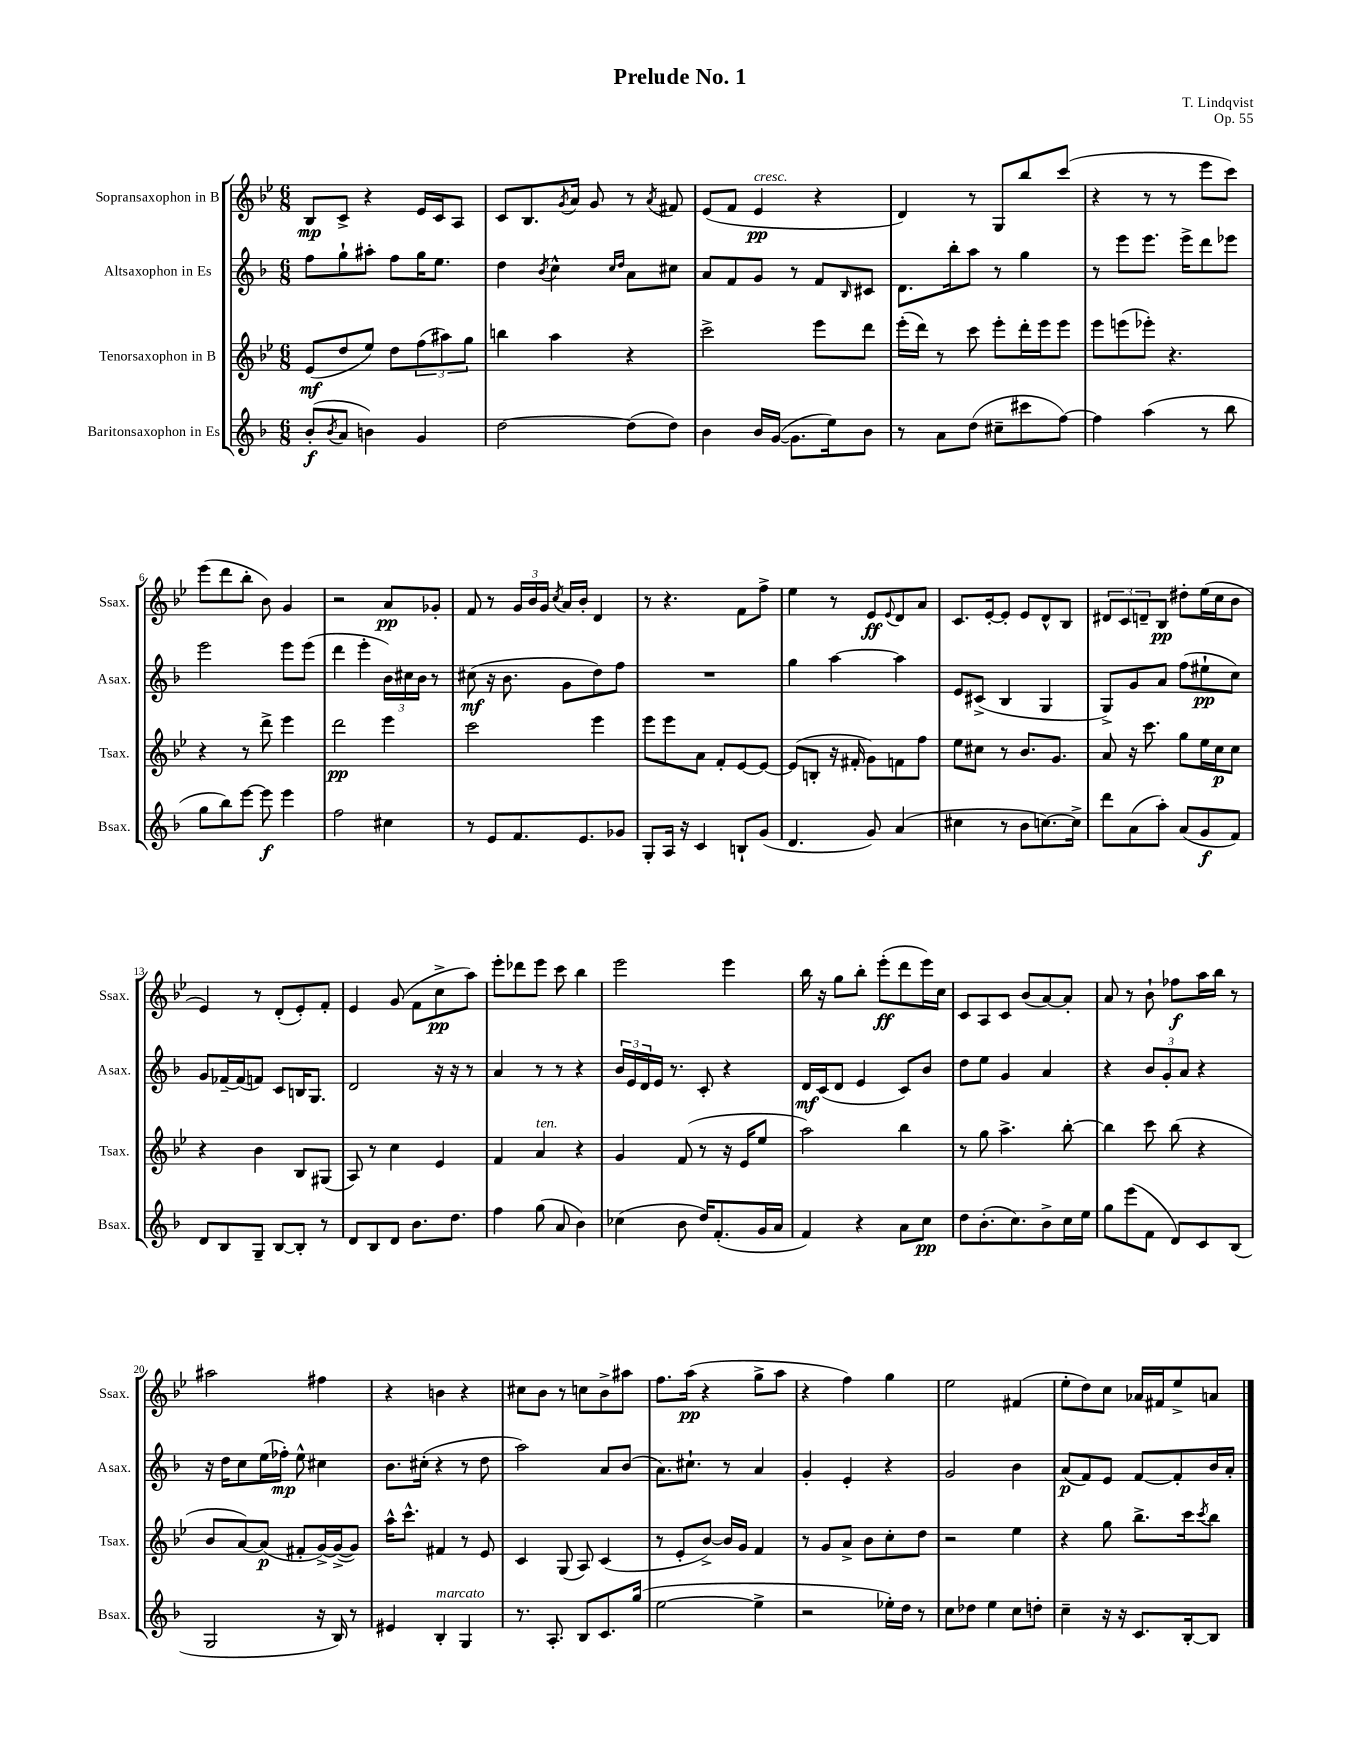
\header { title = "Prelude No. 1" composer = "T. Lindqvist" opus = "Op. 55" }
<<
\new StaffGroup <<
\new Staff = "s0" \with { instrumentName = "Sopransaxophon in B" shortInstrumentName = "Ssax." } {
    \clef treble \key bes \major \numericTimeSignature \time 6/8
    bes8\mp c'8-> r4 ees'16 c'16 a8 |
    c'8 bes8. \acciaccatura { g'8 } a'16 g'8 r8 \acciaccatura { a'8 } fis'8 |
    ees'8( f'8 ees'4\pp^\markup { \italic "cresc." } r4 |
    d'4) r8 g8 bes''8 c'''8( |
    r4 r8 r8 ees'''8 c'''8) |
    ees'''8( d'''8 bes''8-. bes'8) g'4 |
    r2 a'8\pp ges'8-. |
    f'8 r8 \tuplet 3/2 { g'16 bes'16 g'16 } \acciaccatura { c''8 } a'16 bes'16-. d'4 |
    r8 r4. f'8 f''8-> |
    ees''4 r8 ees'8\ff \appoggiatura { ees'8 } d'8 a'8 |
    c'8. ees'16~-. ees'8-. ees'8 d'8-^ bes8 |
    \tuplet 3/2 { dis'8 c'8 d'8-- } bes8\pp dis''8-. ees''16( c''16 bes'8 |
    ees'4) r8 d'8-.( ees'8-.) f'8-. |
    ees'4 g'8( f'8 c''8->\pp a''8) |
    ees'''8-. des'''8 ees'''8 c'''8 bes''4 |
    ees'''2 ees'''4 |
    bes''16 r16 g''8 bes''8-. ees'''8-.\ff( d'''8 ees'''16) c''16 |
    c'8 a8 c'8 bes'8( a'8~) a'8-. |
    a'8 r8 bes'8-! fes''8\f a''16 bes''16 r8 |
    ais''2 fis''4 |
    r4 b'4 r4 |
    cis''8 bes'8 r8 c''8 bes'8-> ais''8 |
    f''8. a''16\pp( r4 g''8-> a''8 |
    r4 f''4) g''4 |
    ees''2 fis'4( |
    ees''8-. d''8) c''8 aes'16 fis'16 ees''8-> a'8 \bar "|." |
}
\new Staff = "s1" \with { instrumentName = "Altsaxophon in Es" shortInstrumentName = "Asax." } {
    \clef treble \key f \major \numericTimeSignature \time 6/8
    f''8 g''8-! ais''8-. f''8 g''16 e''8. |
    d''4 \acciaccatura { bes'8 } c''4-^ \grace { c''16 d''16 } a'8 cis''8 |
    a'8 f'8 g'8 r8 f'8 \grace { bes16 } cis'8 |
    d'8. bes''16-. a''8 r8 g''4 |
    r8 e'''8 e'''8. e'''16-> d'''8 ees'''8 |
    e'''2 e'''8 e'''8( |
    d'''4 e'''4-. \tuplet 3/2 { bes'16) cis''16 bes'16 } r8 |
    cis''8\mf( r16 bes'8. g'8 d''8) f''8 |
    R2. |
    g''4 a''4~ a''4 |
    e'8 cis'8->( bes4 g4 |
    g8->) g'8 a'8 f''8( eis''8-!\pp c''8) |
    g'8 fes'16~-- fes'16( f'8) c'8 b16 g8. |
    d'2 r16 r16 r8 |
    a'4 r8 r8 r4 |
    \tuplet 3/2 { bes'16 e'16 d'16 } e'16 r8. c'8-. r4 |
    d'16\mf c'16( d'8 e'4 c'8) bes'8 |
    d''8 e''8 g'4 a'4 |
    r4 \tuplet 3/2 { bes'8 g'8-. a'8 } r4 |
    r16 d''16 c''8 e''16( fes''16-.\mp) e''8-^ cis''4 |
    bes'8. cis''16-.( r4 r8 d''8 |
    a''2) a'8 bes'8( |
    a'8.) cis''8.-! r8 a'4 |
    g'4-. e'4-. r4 |
    g'2 bes'4 |
    a'8\p( f'8) e'8 f'8~ f'8-. bes'16 a'16-. \bar "|." |
}
\new Staff = "s2" \with { instrumentName = "Tenorsaxophon in B" shortInstrumentName = "Tsax." } {
    \clef treble \key bes \major \numericTimeSignature \time 6/8
    ees'8\mf( d''8 ees''8) d''8 \tuplet 3/2 { f''8( ais''8) g''8 } |
    b''4 a''4 r4 |
    c'''2-> ees'''8 d'''8 |
    ees'''16-.( d'''16) r8 c'''8 ees'''8-. d'''16-. ees'''16 ees'''8 |
    ees'''8 e'''8( ees'''8-.) r4. |
    r4 r8 d'''8-> ees'''4 |
    d'''2\pp ees'''4 |
    c'''2 ees'''4 |
    ees'''8 ees'''8 a'8 f'8-. ees'8~ ees'8~ |
    ees'8( b8-. r16 fis'16-. g'8) f'8 f''8 |
    ees''8 cis''8 r8 bes'8. g'8. |
    a'8 r16 c'''8. g''8 ees''16 c''16\p c''8 |
    r4 bes'4 bes8 gis8( |
    a8) r8 c''4 ees'4 |
    f'4 a'4^\markup { \italic "ten." } r4 |
    g'4 f'8( r8 r16 ees'16 ees''8 |
    a''2) bes''4 |
    r8 g''8 a''4.-> bes''8~-. |
    bes''4 c'''8 bes''8( r4 |
    bes'8 a'8~) a'8\p( fis'8-. g'16~->) g'16~->( g'8) |
    a''16-^ c'''8.-^ fis'4 r8 ees'8 |
    c'4 g8( a8) c'4( |
    r8 ees'8-. bes'8~->) bes'16 g'16 f'4 |
    r8 g'8 a'8-> bes'8 c''8-. d''8 |
    r2 ees''4 |
    r4 g''8 bes''8.-> c'''16 \acciaccatura { c'''8 } bes''8 \bar "|." |
}
\new Staff = "s3" \with { instrumentName = "Baritonsaxophon in Es" shortInstrumentName = "Bsax." } {
    \clef treble \key f \major \numericTimeSignature \time 6/8
    bes'8-.\f( \acciaccatura { bes'8 } a'8 b'4) g'4 |
    d''2~ d''8( d''8) |
    bes'4 bes'16 g'16~( g'8. e''16) bes'8 |
    r8 a'8 d''8( cis''8-- cis'''8 f''8~) |
    f''4 a''4( r8 bes''8 |
    g''8 bes''8) e'''8~ e'''8\f e'''4 |
    f''2 cis''4 |
    r8 e'8 f'8. e'8. ges'8 |
    g8-. a16 r16 c'4 b8-! g'8( |
    d'4. g'8) a'4( |
    cis''4 r8 bes'8 c''8.~) c''16-> |
    d'''8 a'8( a''8-.) a'8( g'8\f f'8) |
    d'8 bes8 g8-- bes8~ bes8-. r8 |
    d'8 bes8 d'8 bes'8. d''8. |
    f''4 g''8( a'8 bes'4) |
    ces''4( bes'8 d''16) f'8.-.( g'16 a'16 |
    f'4) r4 a'8 c''8\pp |
    d''8 bes'8.-.( c''8.) bes'8-> c''16 e''16 |
    g''8 e'''8( f'8 d'8) c'8 bes8( |
    g2 r16 bes16) r8 |
    eis'4 bes4-.^\markup { \italic "marcato" } g4 |
    r8. a8.-. bes8 c'8. g''16( |
    e''2~ e''4-> |
    r2 ees''16-.) d''16 r8 |
    c''8 des''8 e''4 c''8 d''8-. |
    c''4-- r16 r16 c'8. bes16~-. bes8 \bar "|." |
}
>>
>>
